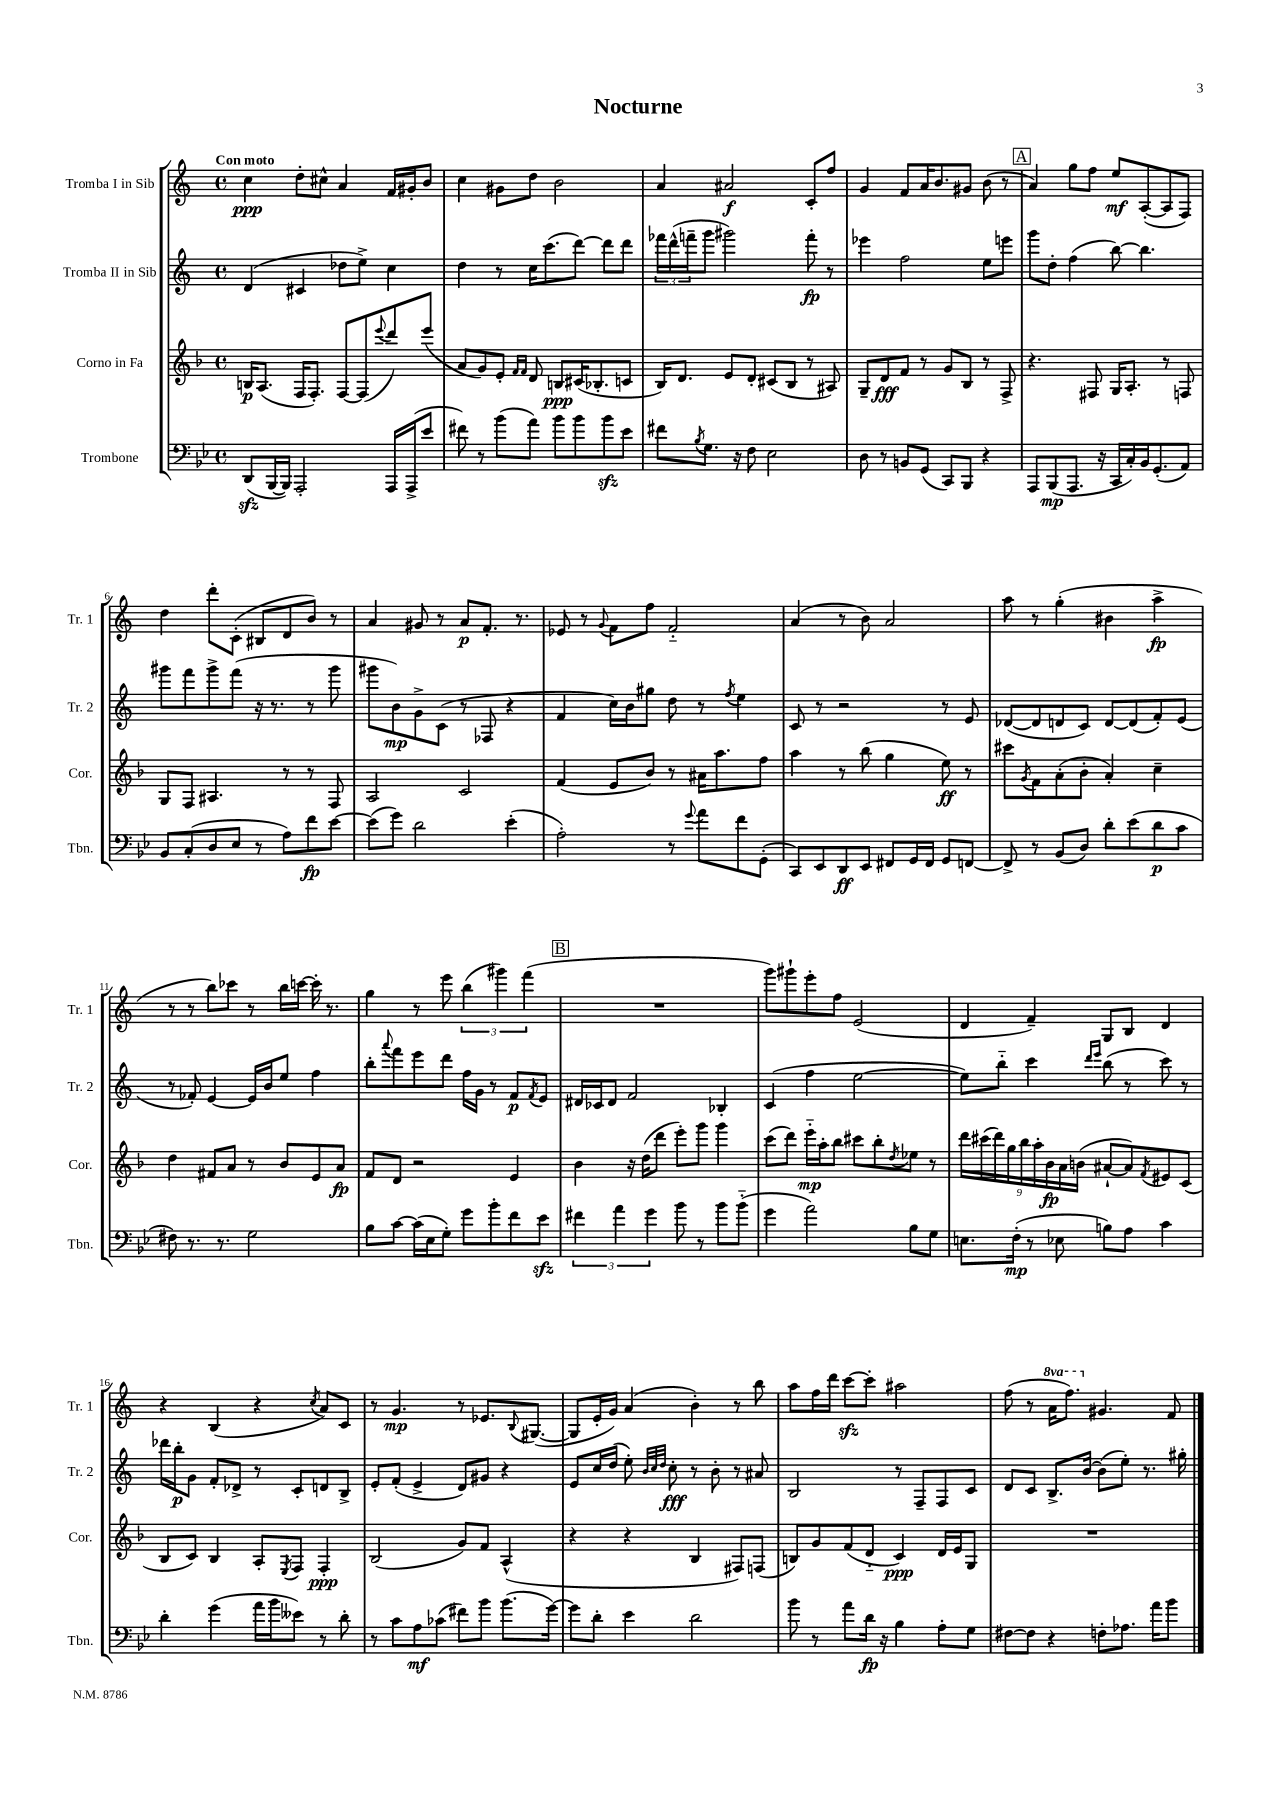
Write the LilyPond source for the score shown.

\header { title = "Nocturne" }
<<
\new StaffGroup <<
\new Staff = "s0" \with { instrumentName = "Tromba I in Sib" shortInstrumentName = "Tr. 1" } {
    \clef treble \key c \major \defaultTimeSignature \time 4/4 \set Staff.ottavationMarkups = #ottavation-simple-ordinals \tempo "Con moto"
    c''4\ppp d''8-. cis''8-^ a'4 f'16 gis'16-. b'8 |
    c''4 gis'8 d''8 b'2 |
    a'4 ais'2\f c'8-. f''8 |
    g'4 f'8 a'16 b'8. gis'8 b'8( r8 |
    \mark \markup { \box "A" } a'4) g''8 f''8 e''8\mf a8~-.( a8 f8) |
    d''4 d'''8-. c'8-.( bis8 d'8 b'8) r8 |
    a'4 gis'8 r8 a'8\p f'8.-. r8. |
    ees'8 r8 \appoggiatura { g'8 } f'8 f''8 f'2-_ |
    a'4( r8 b'8) a'2 |
    a''8 r8 g''4-.( bis'4 a''4->\fp |
    r8 r8 b''8) ces'''8 r8 b''16 c'''16~ c'''16-. r8. |
    g''4 r8 e'''8 \tuplet 3/2 { b''4( gis'''4) f'''4( } |
    \mark \markup { \box "B" } R1 |
    g'''8) gis'''8-! e'''8-. f''8 e'2( |
    d'4 f'4--) g8 b8 d'4 |
    r4 b4( r4 \acciaccatura { c''8 } a'8) c'8 |
    r8 g'4.\mp r8 ees'8. \appoggiatura { b8 } gis8.~( |
    gis8 e'16-. g'16) a'4( b'4-.) r8 b''8 |
    a''8 f''16 d'''16 c'''8~\sfz c'''8-. ais''2 |
    f''8( r8 \ottava #1 a''16 f'''8.) \ottava #0 gis'4. f'8 \bar "|." |
}
\new Staff = "s1" \with { instrumentName = "Tromba II in Sib" shortInstrumentName = "Tr. 2" } {
    \clef treble \key c \major \defaultTimeSignature \time 4/4
    d'4( cis'4 des''8 e''8->) c''4 |
    d''4 r8 c''16 c'''8.( d'''8~) d'''8 d'''8 |
    \tuplet 3/2 { fes'''16 d'''16-^( f'''16-- } g'''8 gis'''2) f'''8-.\fp r8 |
    ees'''4 f''2 e''8 e'''8 |
    \mark \markup { \box "A" } g'''8 d''8-. f''4( b''8~) b''4. |
    gis'''8 f'''8 gis'''8-> f'''8( r16 r8. r8 gis'''8 |
    gis'''8 b'8\mp) g'8-> c'8( r8 fes8 r4 |
    f'4 c''16) b'16 gis''8 d''8 r8 \acciaccatura { f''8 } e''4 |
    c'8 r8 r2 r8 e'8 |
    des'8~( des'8 d'8 c'8) d'8~ d'8( f'8-.) e'8( |
    r8 fes'8-.) e'4~ e'16 b'16 e''8 f''4 |
    b''8-. \appoggiatura { a'''8 } f'''8 e'''8 d'''8 f''16 g'16 r8 f'8\p \acciaccatura { f'8 } e'8 |
    \mark \markup { \box "B" } dis'16 ces'16 dis'8 f'2 bes4-. |
    c'4( f''4 e''2~ |
    e''8) b''8-_ c'''4 \grace { d'''16 e'''16 } b''8( r8 c'''8) r8 |
    des'''16 b''16-.\p g'8 f'8-. des'8-> r8 c'8-. d'8 b8-> |
    e'8-. f'8-.( e'4-> d'8) gis'8 r4 |
    e'8 c''16 d''16( e''8-.) \grace { b'32 c''32 d''32 } c''8-.\fff r8 b'8-. r8 ais'8 |
    b2 r8 f8-- f8 c'8 |
    d'8 c'8 b8.-> b'16~ b'8( e''8-.) r8. gis''16-. \bar "|." |
}
\new Staff = "s2" \with { instrumentName = "Corno in Fa" shortInstrumentName = "Cor." } {
    \clef treble \key f \major \defaultTimeSignature \time 4/4
    b16\p a8.( f16 f8.-.) f8~ f8( \appoggiatura { e'''8 } d'''8) e'''8( |
    a'8 g'8) e'8-. \grace { f'16 f'16 } d'8 b8\ppp cis'16( bes8.-. c'8 |
    bes16) d'8. e'8 d'8-. cis'8( bes8 r8 ais8) |
    g8-- d'8\fff f'8 r8 g'8 bes8 r8 f8-> |
    \mark \markup { \box "A" } r4. fis8 g16 a8.-. r8 f8 |
    g8 f8 ais4. r8 r8 f8 |
    a2 c'2 |
    f'4( e'8 bes'8) r8 ais'16 a''8. f''8 |
    a''4 r8 bes''8( g''4 e''8\ff) r8 |
    cis'''8 \acciaccatura { g'8 } f'8 a'8-.( bes'8-. a'4-.) c''4-- |
    d''4 fis'8 a'8 r8 bes'8 e'8 a'8\fp |
    f'8 d'8 r2 e'4 |
    \mark \markup { \box "B" } bes'4 r16 d''16( d'''8 e'''8-.) g'''8 g'''4 |
    c'''8( d'''8) e'''16-_\mp a''16-. bes''8 cis'''8 bes''8-. \acciaccatura { d''8 } ees''8 r8 |
    \tuplet 9/8 { d'''16 cis'''16( d'''16) g''16 bes''16 a''16-. bes'16\fp a'16 b'16( } ais'8~-! ais'8) \acciaccatura { f'8 } eis'8 c'8( |
    bes8 c'8) bes4 a8-. \acciaccatura { e8 } f8 f4-.\ppp |
    bes2( g'8) f'8 a4-^( |
    r4 r4 bes4 fis8) f8( |
    b8) g'8 f'8( d'8-_ c'4\ppp) d'16 e'16 g8 |
    R1 \bar "|." |
}
\new Staff = "s3" \with { instrumentName = "Trombone" shortInstrumentName = "Tbn." } {
    \clef bass \key bes \major \defaultTimeSignature \time 4/4
    d,8\sfz( bes,,16~ bes,,16) a,,2-. a,,16 a,,16->( ees'8 |
    fis'8) r8 bes'8( a'8) bes'8 bes'8 bes'8\sfz ees'8 |
    fis'8 \acciaccatura { bes8 } g8. r16 f8 ees2 |
    d8 r8 b,8 g,8( c,8) bes,,8 r4 |
    \mark \markup { \box "A" } a,,8 bes,,8\mp( a,,8. r16 c,16 c16-.) bes,16 g,8.-.( a,8) |
    bes,8 c8-.( d8 ees8 r8 a8) f'8\fp ees'8~ |
    ees'8( g'8) d'2 ees'4-.( |
    a2-.) r8 \appoggiatura { g'8 } a'8 f'8 g,8-.( |
    c,8) ees,8 d,8\ff ees,8 fis,8 g,16 fis,16 g,8 f,8~ |
    f,8-> r8 bes,8( d8) d'8-. ees'8( d'8\p c'8 |
    fis8) r8. r8. g2 |
    bes8 c'8~ c'16( ees16 g8-.) g'8 bes'8-. f'8 ees'8\sfz |
    \mark \markup { \box "B" } \tuplet 3/2 { fis'4 a'4 g'4 } bes'8 r8 bes'8 bes'8-_( |
    g'4 a'2) bes8 g8 |
    e8. f16-.\mp( r8 ees8 b8) a8 c'4 |
    d'4-. g'4( a'16 bes'16 eeses'8) r8 d'8-. |
    r8 c'8 a8\mf ces'8( fis'8) bes'8 bes'8.( g'16~) |
    g'8 d'8-. ees'4 d'2 |
    bes'8 r8 a'8 d'16\fp r16 bes4 a8-. g8 |
    fis8~ fis8 r4 f8-. aes8. a'16 bes'8 \bar "|." |
}
>>
>>
